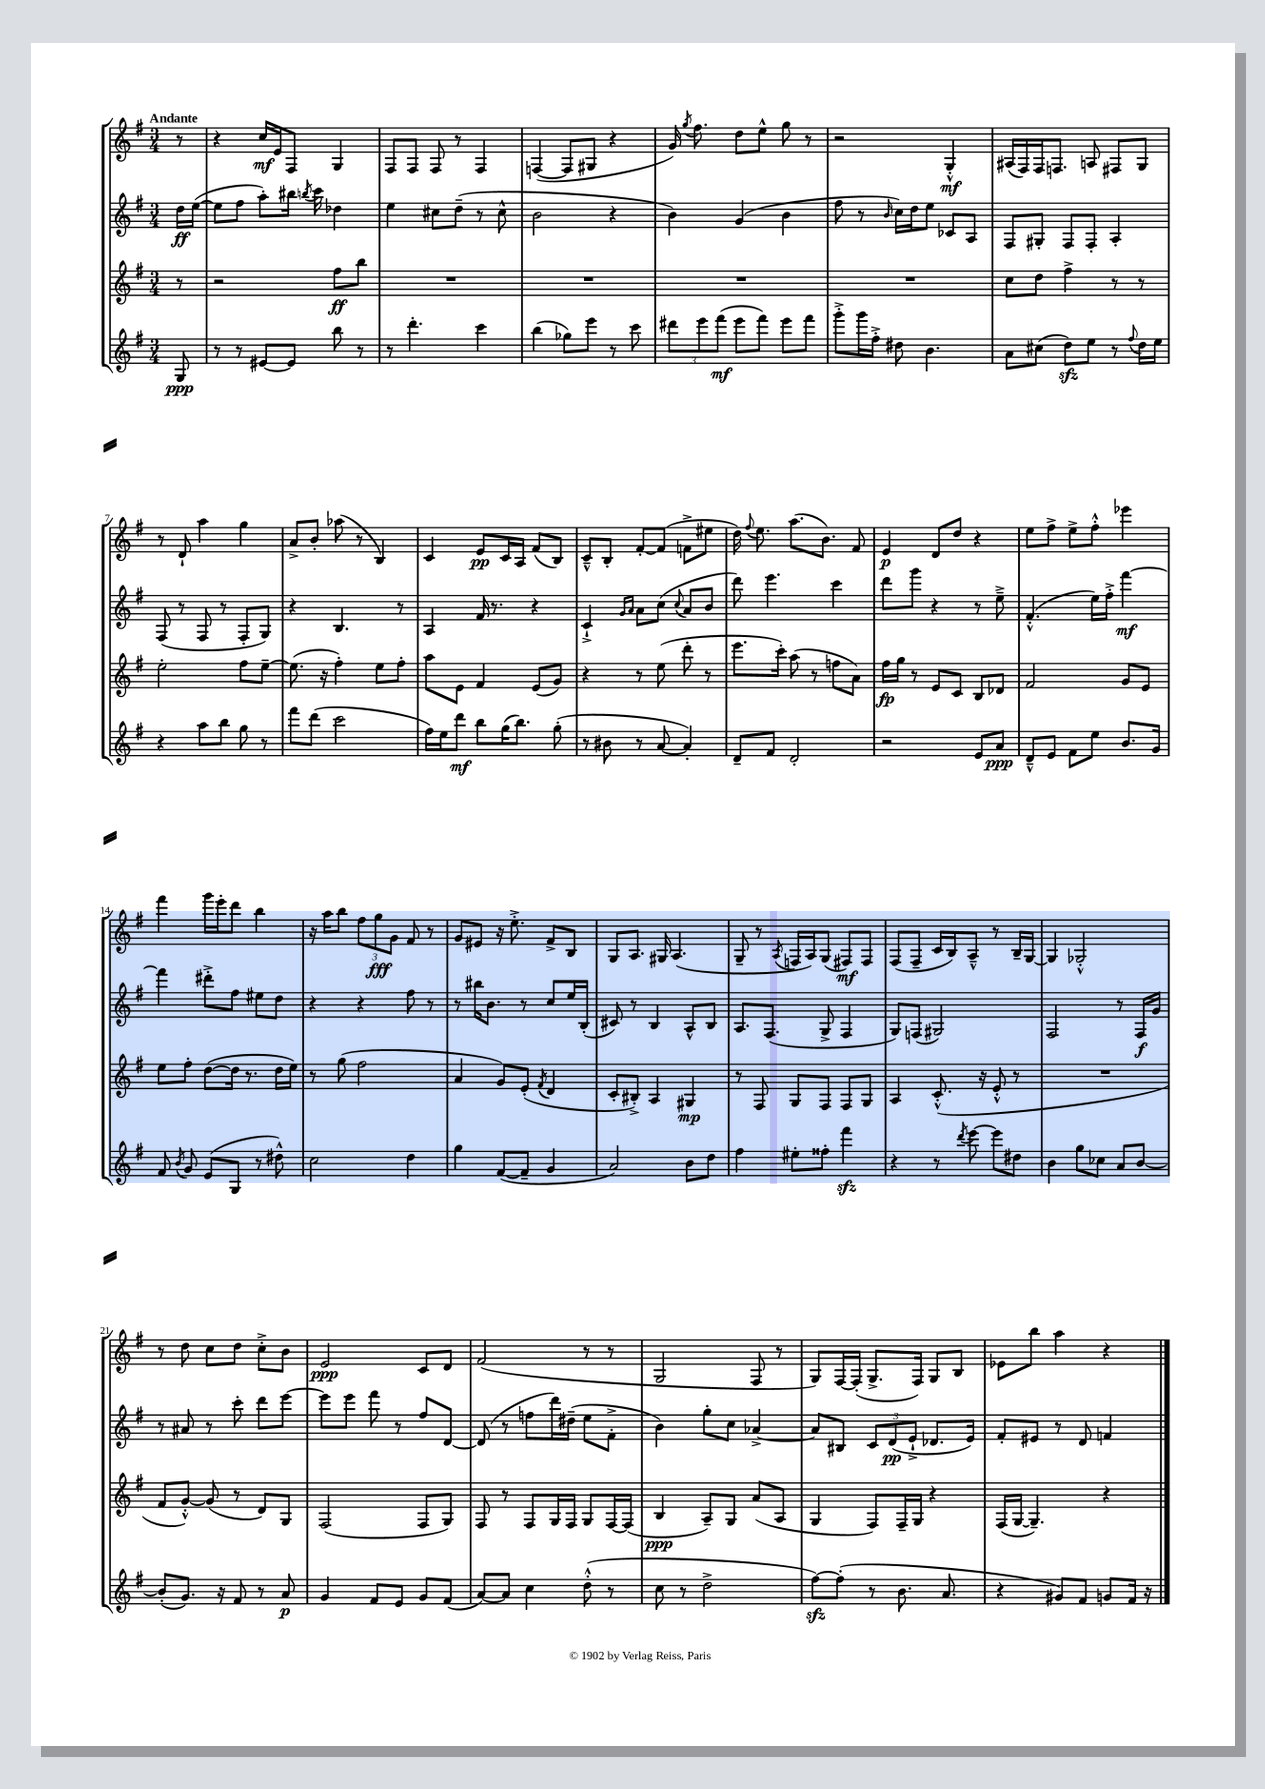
<<
\new StaffGroup <<
\new Staff = "s0" {
    \clef treble \key g \major \numericTimeSignature \time 3/4 \partial 8 \tempo "Andante"
    \autoBeamOff r8 |
    r4 c''16[\mf e'16 fis8] g4 |
    fis8[ fis8] fis8 r8 fis4 |
    f4~( f8[ gis8] r4 |
    g'16) \acciaccatura { g''8 } fis''8. d''8[ e''8]-^ g''8 r8 |
    r2 g4-.-^\mf |
    ais16[( fis16) fis16 f8.] a8 fis8[ g8] |
    r8 d'8-! a''4 g''4 |
    a'8[-> b'8]-. aes''8( r8 b4) |
    c'4 e'8[\pp c'16 a16] fis'8[( b8]) |
    c'8[---^ b8]-. fis'8[~-. fis'8]( f'8[-> eis''8] |
    d''16) \appoggiatura { fis''8 } e''8. a''8.[( b'8.]) fis'8 |
    e'4\p d'8[ d''8] r4 |
    e''8[ fis''8]-> e''8[-> fis''8]-.-^ ees'''4 |
    fis'''4 g'''16[ e'''16-. d'''8] b''4 |
    r16 a''16[ b''8] \tuplet 3/2 { fis''8[ g''8\fff g'8] } fis'8 r8 |
    g'8[ eis'8] r16 e''8.-.-> fis'8[-> b8] |
    g8[ a8.] gis16 a4.( |
    g8-- r8 \acciaccatura { a8 } f16[ a16) g8]( fis8[\mf) fis8] |
    fis8[( fis8]-- c'16[ b16) a8]---^ r8 b16[-- g16]~ |
    g4 ges2-.-^ |
    r8 d''8 c''8[ d''8] c''8[-.-> b'8] |
    e'2\ppp c'8[ d'8] |
    fis'2( r8 r8 |
    g2 fis8 r8 |
    g8[) fis16~ fis16]-.( g8.[-> fis16]) g8[ b8] |
    ees'8[ b''8] a''4 r4 \bar "|." |
}
\new Staff = "s1" {
    \clef treble \key g \major \numericTimeSignature \time 3/4 \partial 8
    \autoBeamOff d''16[\ff e''16]~( |
    e''8[ fis''8] a''8[-.) bis''16] \acciaccatura { b''8 } c'''16 des''4 |
    e''4 cis''8[ d''8]--( r8 cis''8-^ |
    b'2 r4 |
    b'4) g'4( b'4 |
    fis''8 r8 \grace { b'16 } c''16[) d''16 e''8] ces'8[ a8] |
    fis8[ gis8]-. fis8[ fis8]-. a4-. |
    fis8( r8 fis8 r8 fis8[-. g8]) |
    r4 b4. r8 |
    a4 fis'16 r8. r4 |
    c'4-!-> \grace { g'16[ a'16] } a'8[ c''8]( \appoggiatura { c''8 } a'8[ b'8] |
    d'''8) e'''4. c'''4 |
    d'''8[ g'''8] r4 r8 e''8---> |
    fis'4.-.-^( e''16[) fis''16]-.-> fis'''4~\mf |
    fis'''4 dis'''8[-.-> fis''8] eis''8[ d''8] |
    r4 r4 fis''8 r8 |
    r8 bis''16[ b'8.] r8 c''8[ e''16 b16]-.( |
    cis'8) r8 b4 a8[-^ b8] |
    a8.[ fis8.]( g8-> fis4 |
    g8[) f8]( gis2) |
    fis2 r8 fis16[\f g'16] |
    r8 ais'8 r8 c'''8-. d'''8[ e'''8]~ |
    e'''8[ e'''8] fis'''8 r8 fis''8[ d'8]~ |
    d'8( r8 f''8[ d'''16) dis''16]--( e''8[ fis'8]-.-> |
    b'4) g''8[-. c''8] aes'4~-> |
    aes'8[ bis8] \tuplet 3/2 { c'8[ d'8\pp( e'8]-!-> } des'8.[ e'16]) |
    fis'8[-. eis'8] r8 d'8 f'4 \bar "|." |
}
\new Staff = "s2" {
    \clef treble \key g \major \numericTimeSignature \time 3/4 \partial 8
    \autoBeamOff r8 |
    r2 fis''8[\ff b''8] |
    R2. |
    R2. |
    R2. |
    R2. |
    c''8[ d''8] fis''4-> r8 r8 |
    e''2-. fis''8[ e''8]~-- |
    e''8.( r16 fis''4-.) e''8[ fis''8]-. |
    a''8[ e'8] fis'4 e'8[( g'8]) |
    r4 r8 e''8( d'''8-. r8 |
    e'''8.[ c'''16]-.) a''8( r8 f''8[ a'8]) |
    fis''16[\fp g''16] r8 e'8[ c'8] b8[ des'8] |
    fis'2 g'8[ e'8] |
    e''8[ fis''8]-. d''8[~( d''16] r8. d''16[ e''16]) |
    r8 g''8( fis''2 |
    a'4 g'8[) e'8]-.( \acciaccatura { fis'8 } d'4 |
    c'8[-. bis8]-.->) a4 gis4\mp |
    r8 fis8 g8[ fis8] fis8[ g8] |
    a4 c'8.-.-^( r16 e'8-.-^ r8 |
    R2. |
    fis'8[ g'8]~-.-^) g'8( r8 d'8[) g8] |
    fis2( fis8[ g8]) |
    fis8 r8 fis8[ g16 fis16] g8[ fis16~ fis16]( |
    b4\ppp a8[--) g8] a'8[( a8] |
    g4 fis8[) fis16-- g16] r4 |
    fis16[( g16]~ g4.--) r4 \bar "|." |
}
\new Staff = "s3" {
    \clef treble \key g \major \numericTimeSignature \time 3/4 \partial 8
    \autoBeamOff g8\ppp |
    r8 r8 eis'8[~ eis'8] b''8 r8 |
    r8 d'''4.-. c'''4 |
    b''4( ges''8[) e'''8] r8 c'''8 |
    \tuplet 3/2 { dis'''8[ e'''8 fis'''8]\mf( } e'''8[ fis'''8]) e'''8[ fis'''8] |
    g'''8[-.-> g'''16 fis''16]-.-> dis''8 b'4. |
    a'8[ cis''8]( d''8[\sfz) e''8] r8 \appoggiatura { fis''8 } d''16[ e''16] |
    r4 a''8[ b''8] g''8 r8 |
    fis'''8[ d'''8]( c'''2 |
    fis''16[) e''16 d'''8]\mf b''8[ g''16( b''8.]) g''8-.( |
    r8 bis'8 r8 a'8~ a'4-.) |
    d'8[-- fis'8] d'2-. |
    r2 e'8[ a'8]\ppp |
    d'8[---^ e'8] fis'8[ e''8] b'8.[ g'16] |
    fis'8 \acciaccatura { b'8 } g'8 e'8[( g8] r8 dis''8-^) |
    c''2 d''4 |
    g''4 fis'8[~( fis'8]-- g'4 |
    a'2) b'8[ d''8] |
    fis''4 eis''8[-. fisis''8]-. fis'''4\sfz |
    r4 r8 \acciaccatura { d'''8 } e'''8~ e'''8[ dis''8] |
    b'4 g''8[ ces''8] a'8[ b'8]~ |
    b'8[-.( g'8.]) r16 fis'8 r8 a'8\p |
    g'4 fis'8[ e'8] g'8[ fis'8]( |
    a'8[~) a'8] c''4 d''8-.-^( r8 |
    c''8 r8 d''2-> |
    fis''8[~\sfz) fis''8]-.( r8 b'8. a'8. |
    r4 gis'8[) fis'8] g'8[ fis'16] r16 \bar "|." |
}
>>
>>
